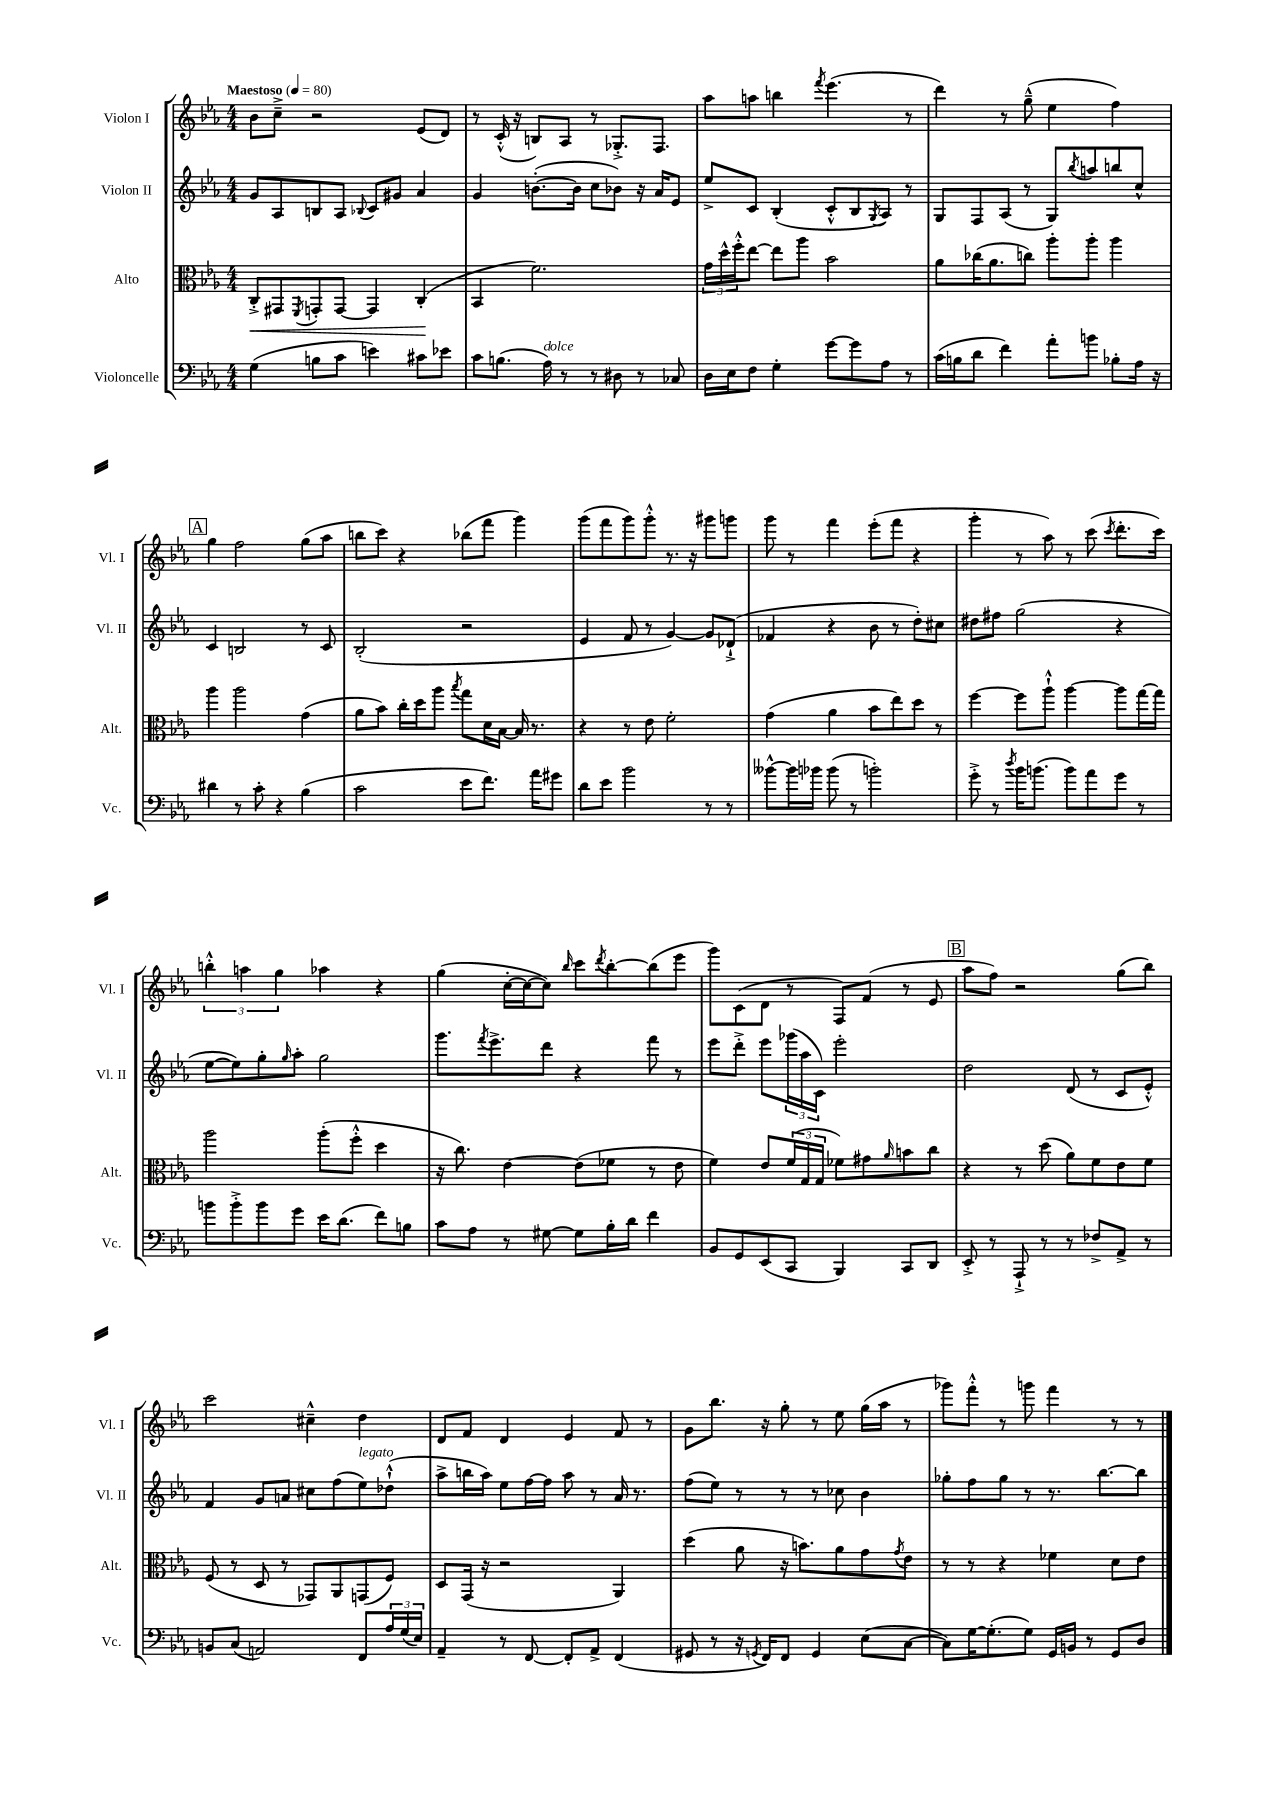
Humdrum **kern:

**kern	**kern	**kern	**kern
*staff4	*staff3	*staff2	*staff1
*clefF4	*clefC3	*clefG2	*clefG2
*k[b-e-a-]	*k[b-e-a-]	*k[b-e-a-]	*k[b-e-a-]
*M4/4	*M4/4	*M4/4	*M4/4
*MM80	*MM80	*MM80	*MM80
(4G	8C'^	8g	8b-
.	8GG#	8A-	8cc~^
.	8qFF	.	.
8B	8GG'	8B	2r
8c	[8GG	8A-	.
.	.	8qqB-	.
4e)	4GG]	8c	.
.	.	8g#	.
8c#	(4C'	4a-	(8e-
8e-	.	.	8d)
=	=	=	=
8c	4BB-	4g	8r
(8.B	.	.	(16c'^^
.	.	.	16r
.	2.f)	([8.b'	8B)
16A-)	.	.	.
8r	.	.	8A-
.	.	16b]	.
8r	.	8cc	8r
8D#	.	8b-)	8.G-'^
8r	.	16r	.
.	.	16a-	8.F
8C-	.	8e-	.
=	=	=	=
16D	24g	8ee-^	8aa-
.	24dd^^	.	.
16E-	.	.	.
.	24ff'^^	.	.
8F	[8ee-	8c	8aa
4G'	8ee-]	(4B-'	4bb
.	8aa-	.	.
.	.	.	8qfff
[8g	2b-	8c'^^	(4.eee-
8g]	.	8B-	.
.	.	8qG	.
8A-	.	8A-)	.
8r	.	8r	8r
=	=	=	=
(16c	8a-	8G	4ddd)
16B	.	.	.
8d	(16cc-	8F	.
.	8.a-	.	.
4f)	.	(8A-	8r
.	8cc)	8r	(8gg~^^
8a-'	8aa-'	8G)	4ee-
.	.	8qbb-	.
8b	8aa-'	8aa	.
8B-'	4aa-	8bb	4ff)
16A-	.	8cc^^	.
16r	.	.	.
=	=	=	=
4d#	4aa-	4c	4gg
8r	2aa-	2B	2ff
8c'	.	.	.
4r	.	.	.
(4B-	(4g	8r	(8gg
.	.	8c	8aa-
=	=	=	=
2c	8a-	(2B-'	8bb
.	8b-)	.	8ccc)
.	16cc'	.	4r
.	16dd	.	.
.	8aa-	.	.
.	8qbb-	.	.
8e-	8gg	2r	(8bb-
8.f)	16d	.	8fff
.	[16B-	.	.
.	16B-]	.	4ggg)
16a-	8.r	.	.
8g#	.	.	.
=	=	=	=
8d	4r	4e-	(8ggg
8e-	.	.	8fff
2b-	8r	8f	8ggg)
.	8e-	8r	8ggg'^^
.	2f'	[4g)	8.r
.	.	.	16r
8r	.	8g]	8ggg#
8r	.	(8d-`^	8ggg
=	=	=	=
[8b--^^	(4g	4f-	8ggg
16b--]	.	.	8r
16b-	.	.	.
(8b-	4a-	4r	4fff
8r	.	.	.
2b')	8b-	8b-	(8eee-'
.	8ee-)	8r	8fff
.	8dd	8dd')	4r
.	8r	8cc#	.
=	=	=	=
8g'^	[4ff	8dd#	4ggg'
8r	.	8ff#	.
8qdd	.	.	.
16b-	8ff]	(2gg	8r
(8.b	.	.	.
.	8aa-`^^	.	8aa-)
8b)	[4aa-	.	8r
8a-	.	.	(8ccc
.	.	.	8qccc
8g	8aa-]	4r	8.ddd'
8r	[16gg	.	.
.	16gg]	.	16ccc)
=	=	=	=
8b	2aa-	[8ee-	6bb'^^
8b'^	.	8ee-])	.
.	.	.	6aa
8b	.	8gg'	.
.	.	.	6gg
.	.	16qqgg	.
8g	.	8aa-'	.
16e-	(8aa-'	2gg	4aa-
(8.d	.	.	.
.	8ff'^^	.	.
8f)	4dd	.	4r
8B	.	.	.
=	=	=	=
8c	16r	8.ggg	(4gg
.	8.cc)	.	.
8A-	.	.	.
.	.	8qfff	.
.	.	8.eee-^	.
8r	[4e-	.	[16cc'
.	.	.	16cc_
[8G#	.	8ddd	8cc])
.	.	.	16qqbb-
8G#]	(8e-]	4r	8ccc
.	.	.	8qddd
16B-'	8f-	.	[8bb-'
16d	.	.	.
4f	8r	8fff	(8bb-]
.	8e-	8r	8eee-
=	=	=	=
8BB-	4f)	8eee-	8ggg)
8GG	.	8ddd'^	(8c
(8EE-	8e-	8eee-	8d
8CC	(24f	(24ggg-	8r
.	24G	24aa-	.
.	24G	24c)	.
4BBB-)	8f-)	2eee-'	8F)
.	8g#	.	(8f
.	16qqa-	.	.
8CC	8b	.	8r
8DD	8cc	.	8e-
=	=	=	=
8EE-'^	4r	2dd	8aa-
8r	.	.	8ff)
8AAA-`^	8r	.	2r
8r	(8dd	.	.
8r	8a-)	(8d	.
8F-^	8f	8r	.
8AA-^	8e-	8c	(8gg
8r	8f	8e-'^^)	8bb-)
=	=	=	=
8BB	(8F	4f	2ccc
(8C	8r	.	.
2AA)	8D	8g	.
.	8r	8a	.
.	8GG-)	8cc#	4cc#~^^
.	8AA-	(8ff	.
8FF	(8GG	8ee-)	4dd
24A-	8F)	(8dd-`^^	.
(24G	.	.	.
24E-)	.	.	.
=	=	=	=
4AA-~	8D	8aa-^	8d
.	(16GG	16bb	8f
.	16r	16aa-)	.
8r	2r	8ee-	4d
[8FF	.	[16ff	.
.	.	16ff]	.
8FF']	.	8aa-	4e-
8AA-^	.	8r	.
(4FF	4AA-)	16a-	8f
.	.	8.r	.
.	.	.	8r
=	=	=	=
8GG#	(4dd	(8ff	8g
8r	.	8ee-)	8.bb-
16r	8a-	8r	.
8qGG	.	.	.
16FF)	.	.	16r
8FF	16r	8r	8gg'
.	8.b)	.	.
4GG	.	8r	8r
.	8a-	8cc-	8ee-
(8E-	8g	4b-	(16gg
.	.	.	16aa-
.	8qg	.	.
[8C	8e-	.	8r
=	=	=	=
8C])	8r	8gg-'	8ggg-)
[16G	8r	8ff	8fff'^^
(8.G']	.	.	.
.	4r	8gg-	8r
8G)	.	8r	8ggg
16GG	4f-	8.r	4fff
16BB	.	.	.
8r	.	.	.
.	.	[8.bb-	.
8GG	8d	.	8r
8D	8e-	8bb-]	8r
==	==	==	==
*-	*-	*-	*-
